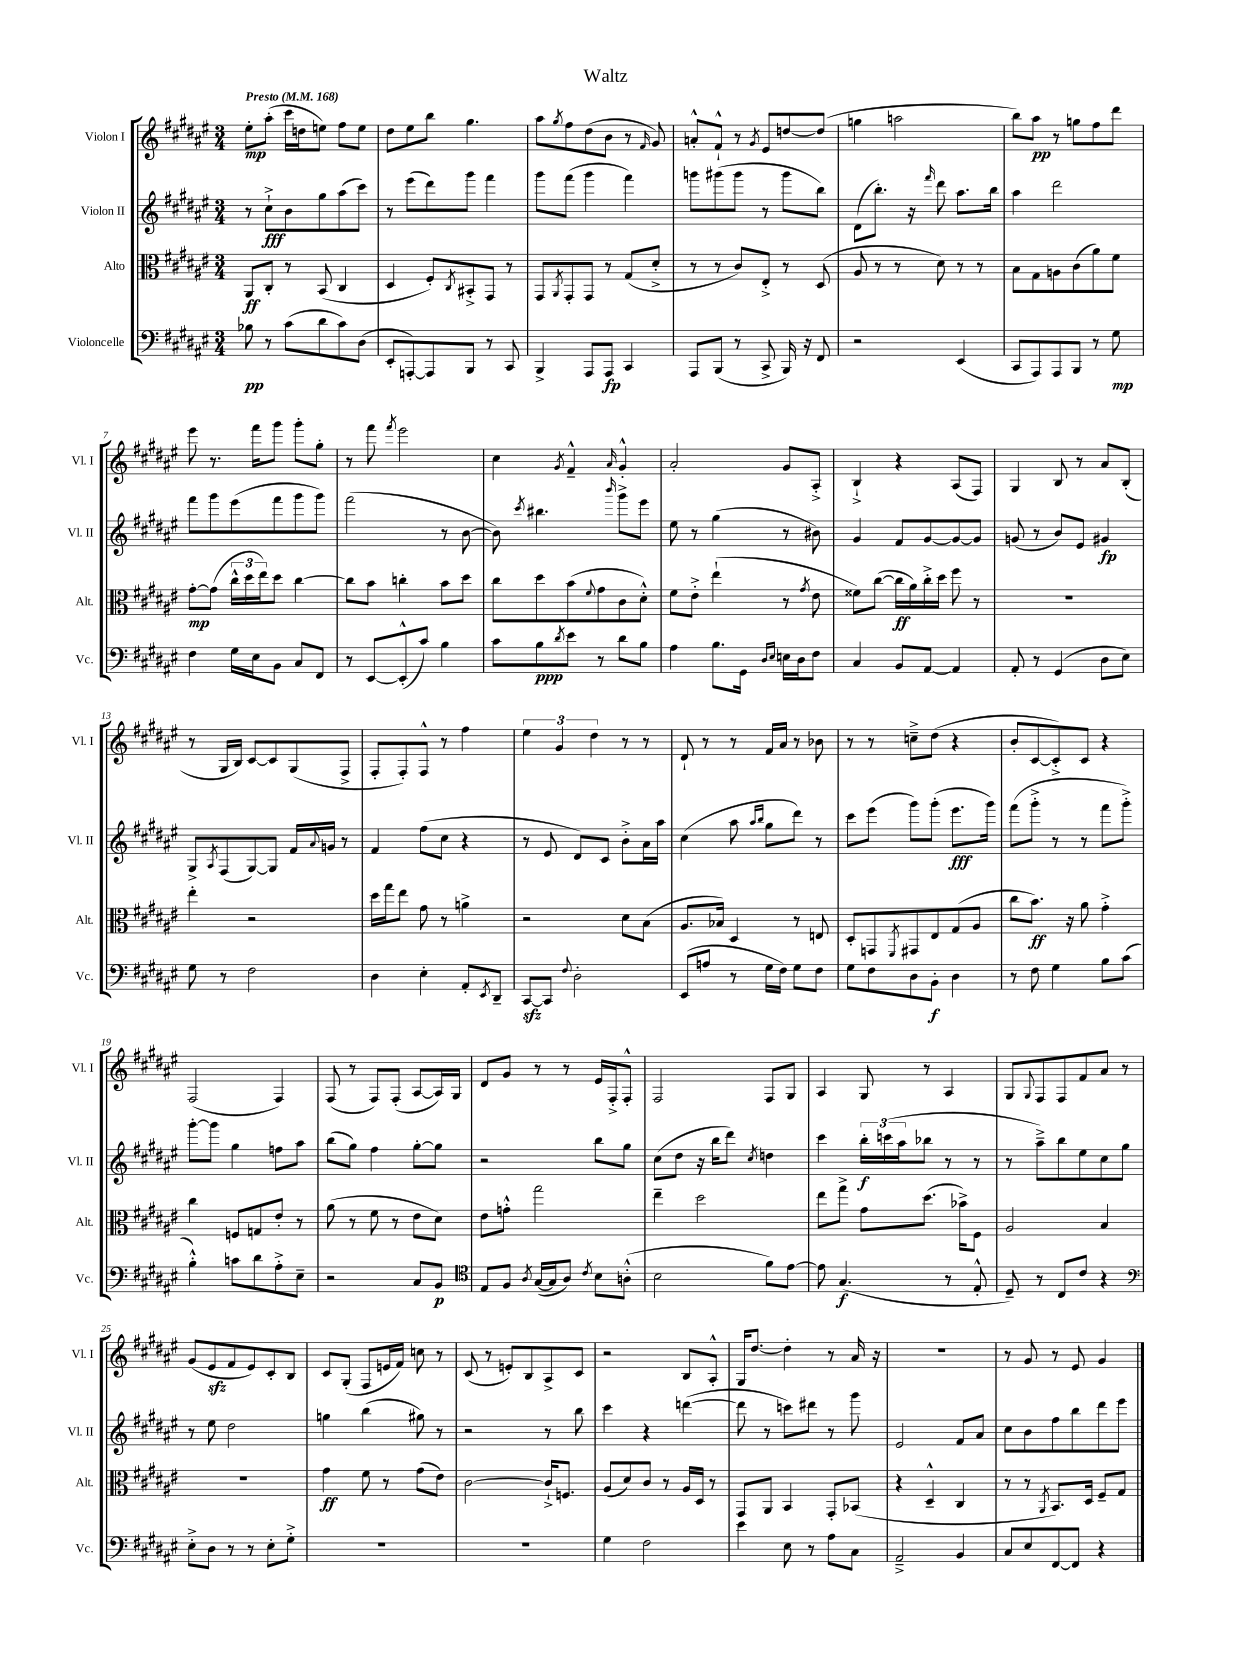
\header { title = "Waltz" }
<<
\new StaffGroup <<
\new Staff = "s0" \with { instrumentName = "Violon I" shortInstrumentName = "Vl. I" } {
    \clef treble \key fis \major \numericTimeSignature \time 3/4 \tempo "Presto" 4 = 168
    eis''8-.\mp ais''8-.( cis'''16 d''16 e''8) fis''8 e''8 |
    dis''8 eis''8 b''8 gis''4. |
    ais''8 \acciaccatura { gis''8 } fis''8 dis''8( b'8 r8 \grace { fis'16 } gis'8) |
    a'8-.-^ fis'8-!-^ r8 \acciaccatura { gis'8 } eis'8 d''8~ d''8( |
    g''4 a''2 |
    b''8) ais''8\pp r8 g''8 fis''8 dis'''8 |
    eis'''8 r8. fis'''16 gis'''8 gis'''8-. gis''8-. |
    r8 fis'''8 \acciaccatura { fis'''8 } eis'''2 |
    cis''4 \acciaccatura { gis'8 } fis'4---^ \grace { ais'16 } gis'4-.-^ |
    ais'2-. gis'8 ais8-.-> |
    b4-!-> r4 ais8( fis8) |
    gis4 b8 r8 ais'8 b8-.( |
    r8 gis16 b16) cis'8~ cis'8 gis8( fis8-> |
    fis8-. fis8-.) fis8-^ r8 fis''4 |
    \tuplet 3/2 { eis''4 gis'4 dis''4 } r8 r8 |
    dis'8-! r8 r8 fis'16 ais'16 r8 bes'8 |
    r8 r8 c''8---> dis''8( r4 |
    b'8-. cis'8~ cis'8-.->) cis'8 r4 |
    fis2( fis4) |
    fis8( r8 fis8) fis8-.( ais8~ ais16) gis16 |
    dis'8 gis'8 r8 r8 eis'16 fis16-.-> fis8-.-^ |
    fis2 fis8 gis8 |
    ais4 gis8 r8 ais4 |
    gis8 \appoggiatura { gis8 } fis8 fis8 fis'8 ais'8 r8 |
    gis'8( eis'8\sfz fis'8 eis'8) cis'8-. b8 |
    cis'8 gis8-.( fis8 e'16 fis'16) c''8 r8 |
    cis'8( r8 e'8-.) b8 ais8-> cis'8 |
    r2 b8 ais8-.-^ |
    gis16 dis''8.~ dis''4-. r8 ais'16 r16 |
    R2. |
    r8 gis'8 r8 eis'8 gis'4 \bar "|." |
}
\new Staff = "s1" \with { instrumentName = "Violon II" shortInstrumentName = "Vl. II" } {
    \clef treble \key fis \major \numericTimeSignature \time 3/4
    r8 cis''8-!->\fff b'8 gis''8 ais''8( cis'''8) |
    r8 eis'''8( dis'''8) gis'''8 fis'''4 |
    gis'''8 fis'''8( gis'''4 fis'''4) |
    g'''8 gis'''8( gis'''8 r8 gis'''8 b''8) |
    dis'8( b''8.-.) r16 \grace { fis'''16 } dis'''8 ais''8. b''16 |
    ais''4 dis'''2 |
    fis'''8 gis'''8 eis'''8( fis'''8 gis'''8 gis'''8) |
    fis'''2( r8 b'8~ |
    b'8) \acciaccatura { cis'''8 } bis''4. \grace { b'''16 } gis'''8-> eis'''8 |
    eis''8 r8 gis''4( r8 bis'8) |
    gis'4 fis'8 gis'8~ gis'8~ gis'8 |
    g'8( r8 b'8) eis'8 gis'4\fp |
    gis8-> \acciaccatura { ais8 } fis8( gis8~) gis8 fis'16 \appoggiatura { ais'8 } g'16 r8 |
    fis'4 fis''8( cis''8 r4 |
    r8 eis'8 dis'8) cis'8 b'8-.-> ais'16 ais''16 |
    cis''4( ais''8 \grace { ais''16 b''16 } gis''8 dis'''8) r8 |
    cis'''8 eis'''8( gis'''8) gis'''8-.( eis'''8.\fff gis'''16) |
    fis'''8( gis'''8-.-> r8 r8 fis'''8 gis'''8-.->) |
    gis'''8~-. gis'''8 gis''4 f''8 ais''8 |
    b''8( gis''8) fis''4 gis''8~-. gis''8 |
    r2 b''8 gis''8 |
    cis''8( dis''8 r16 b''16 dis'''8) \acciaccatura { cis''8 } d''4 |
    cis'''4 \tuplet 3/2 { b''16-.\f c'''16( ais''16 } bes''8 r8 r8 |
    r8 ais''8--->) b''8 eis''8 cis''8 gis''8 |
    r8 eis''8 dis''2 |
    g''4 b''4( gis''8) r8 |
    r2 r8 b''8 |
    cis'''4 r4 d'''4~( |
    d'''8 r8 c'''8) dis'''8 r8 gis'''8 |
    eis'2 fis'8 ais'8 |
    cis''8 b'8 fis''8 b''8 dis'''8 eis'''8 \bar "|." |
}
\new Staff = "s2" \with { instrumentName = "Alto" shortInstrumentName = "Alt." } {
    \clef alto \key fis \major \numericTimeSignature \time 3/4
    ais,8\ff cis8-. r8 b,8( cis4 |
    dis4 fis8-.) \acciaccatura { cis8 } bis,8-.-> gis,8 r8 |
    gis,8 \acciaccatura { ais,8 } gis,8-. gis,8 r8 gis8( dis'8-.-> |
    r8 r8 cis'8) eis8-.-> r8 dis8( |
    ais8 r8 r8 dis'8) r8 r8 |
    b8 gis8 a8 cis'8( ais'8) fis'8 |
    gis'8~-.\mp gis'8( \tuplet 3/2 { cis''16-^ dis''16 eis''16) } dis''8 cis''4~ |
    cis''8 b'8 c''4-. b'8 dis''8 |
    cis''8 dis''8 b'8( \appoggiatura { fis'8 } gis'8 cis'8 dis'8-.-^) |
    fis'8 eis'8-.-> eis''4-!( r8 \acciaccatura { gis'8 } eis'8 |
    fisis'8) cis''8~( cis''16\ff ais'16) cis''16-.-> dis''16 fis''8 r8 |
    R2. |
    eis''4-. r2 |
    dis''16 gis''16 eis''8 gis'8 r8 a'4-> |
    r2 dis'8 b8( |
    ais8. bes16) dis4 r8 e8 |
    dis8-. g,8 \acciaccatura { fis,8 } gis,8 eis8 gis8( ais8 |
    cis''8 b'8.\ff) r16 ais'8 gis'4-.-> |
    cis''4 f8 g8 eis'8-. r8 |
    ais'8( r8 fis'8 r8 eis'8 dis'8) |
    eis'8 g'8-.-^ gis''2 |
    eis''4-- dis''2 |
    eis''8 gis''8-> gis'8 dis''8.( bes'16->) fis8 |
    ais2 b4 |
    R2. |
    gis'4\ff fis'8 r8 gis'8( eis'8) |
    cis'2~ cis'16-!-> f8. |
    ais8( dis'8) cis'8 r8 ais16 dis16 r8 |
    gis,8 ais,8 b,4 gis,8-. bes,8( |
    r4 dis4---^ cis4 |
    r8 r8 \acciaccatura { ais,8 } b,8.) dis16 fis8-- gis8 \bar "|." |
}
\new Staff = "s3" \with { instrumentName = "Violoncelle" shortInstrumentName = "Vc." } {
    \clef bass \key fis \major \numericTimeSignature \time 3/4
    bes8\pp r8 cis'8( dis'8 cis'8) dis8( |
    eis,8-. a,,8~-.) a,,8 b,,8 r8 cis,8 |
    b,,4-> ais,,8 ais,,8\fp cis,4 |
    ais,,8 b,,8( r8 cis,8-> b,,16) r16 fis,8 |
    r2 eis,4( |
    cis,8 ais,,8) ais,,8 b,,8 r8 gis8\mp |
    fis4 gis16 eis16 b,8 cis8 fis,8 |
    r8 eis,8~ eis,8-.-^( cis'8) b4 |
    cis'8 b8\ppp \acciaccatura { dis'8 } eis'8 r8 dis'8 b8 |
    ais4 b8. gis,16 \grace { dis16 eis16 } e16 dis16 fis8 |
    cis4 b,8 ais,8~ ais,4 |
    ais,8-. r8 gis,4( dis8 eis8) |
    gis8 r8 fis2 |
    dis4 eis4-. ais,8-. \acciaccatura { eis,8 } dis,8-- |
    cis,8~\sfz cis,8 \appoggiatura { fis8 } dis2-. |
    eis,8( a8 r8 gis16 fis16) gis8 fis8 |
    gis8 fis8 dis8 b,8-.\f dis4 |
    r8 fis8 gis4 b8 cis'8( |
    b4-.-^) c'8 dis'8 ais8-.-> eis8-- |
    r2 cis8 b,8\p |
    \clef tenor eis8 fis8 \acciaccatura { ais8 } gis16~( gis16 ais8) \acciaccatura { cis'8 } b8 a8-.-^( |
    b2 fis'8) eis'8~ |
    eis'8 gis4.\f( r8 eis8-.-^ |
    dis8--) r8 cis8 cis'8 r4 |
    \clef bass eis8-.-> dis8 r8 r8 eis8-. gis8-.-> |
    R2. |
    R2. |
    gis4 fis2 |
    eis'4 eis8 r8 ais8 cis8 |
    ais,2---> b,4 |
    cis8 eis8 fis,8~ fis,8 r4 \bar "|." |
}
>>
>>
